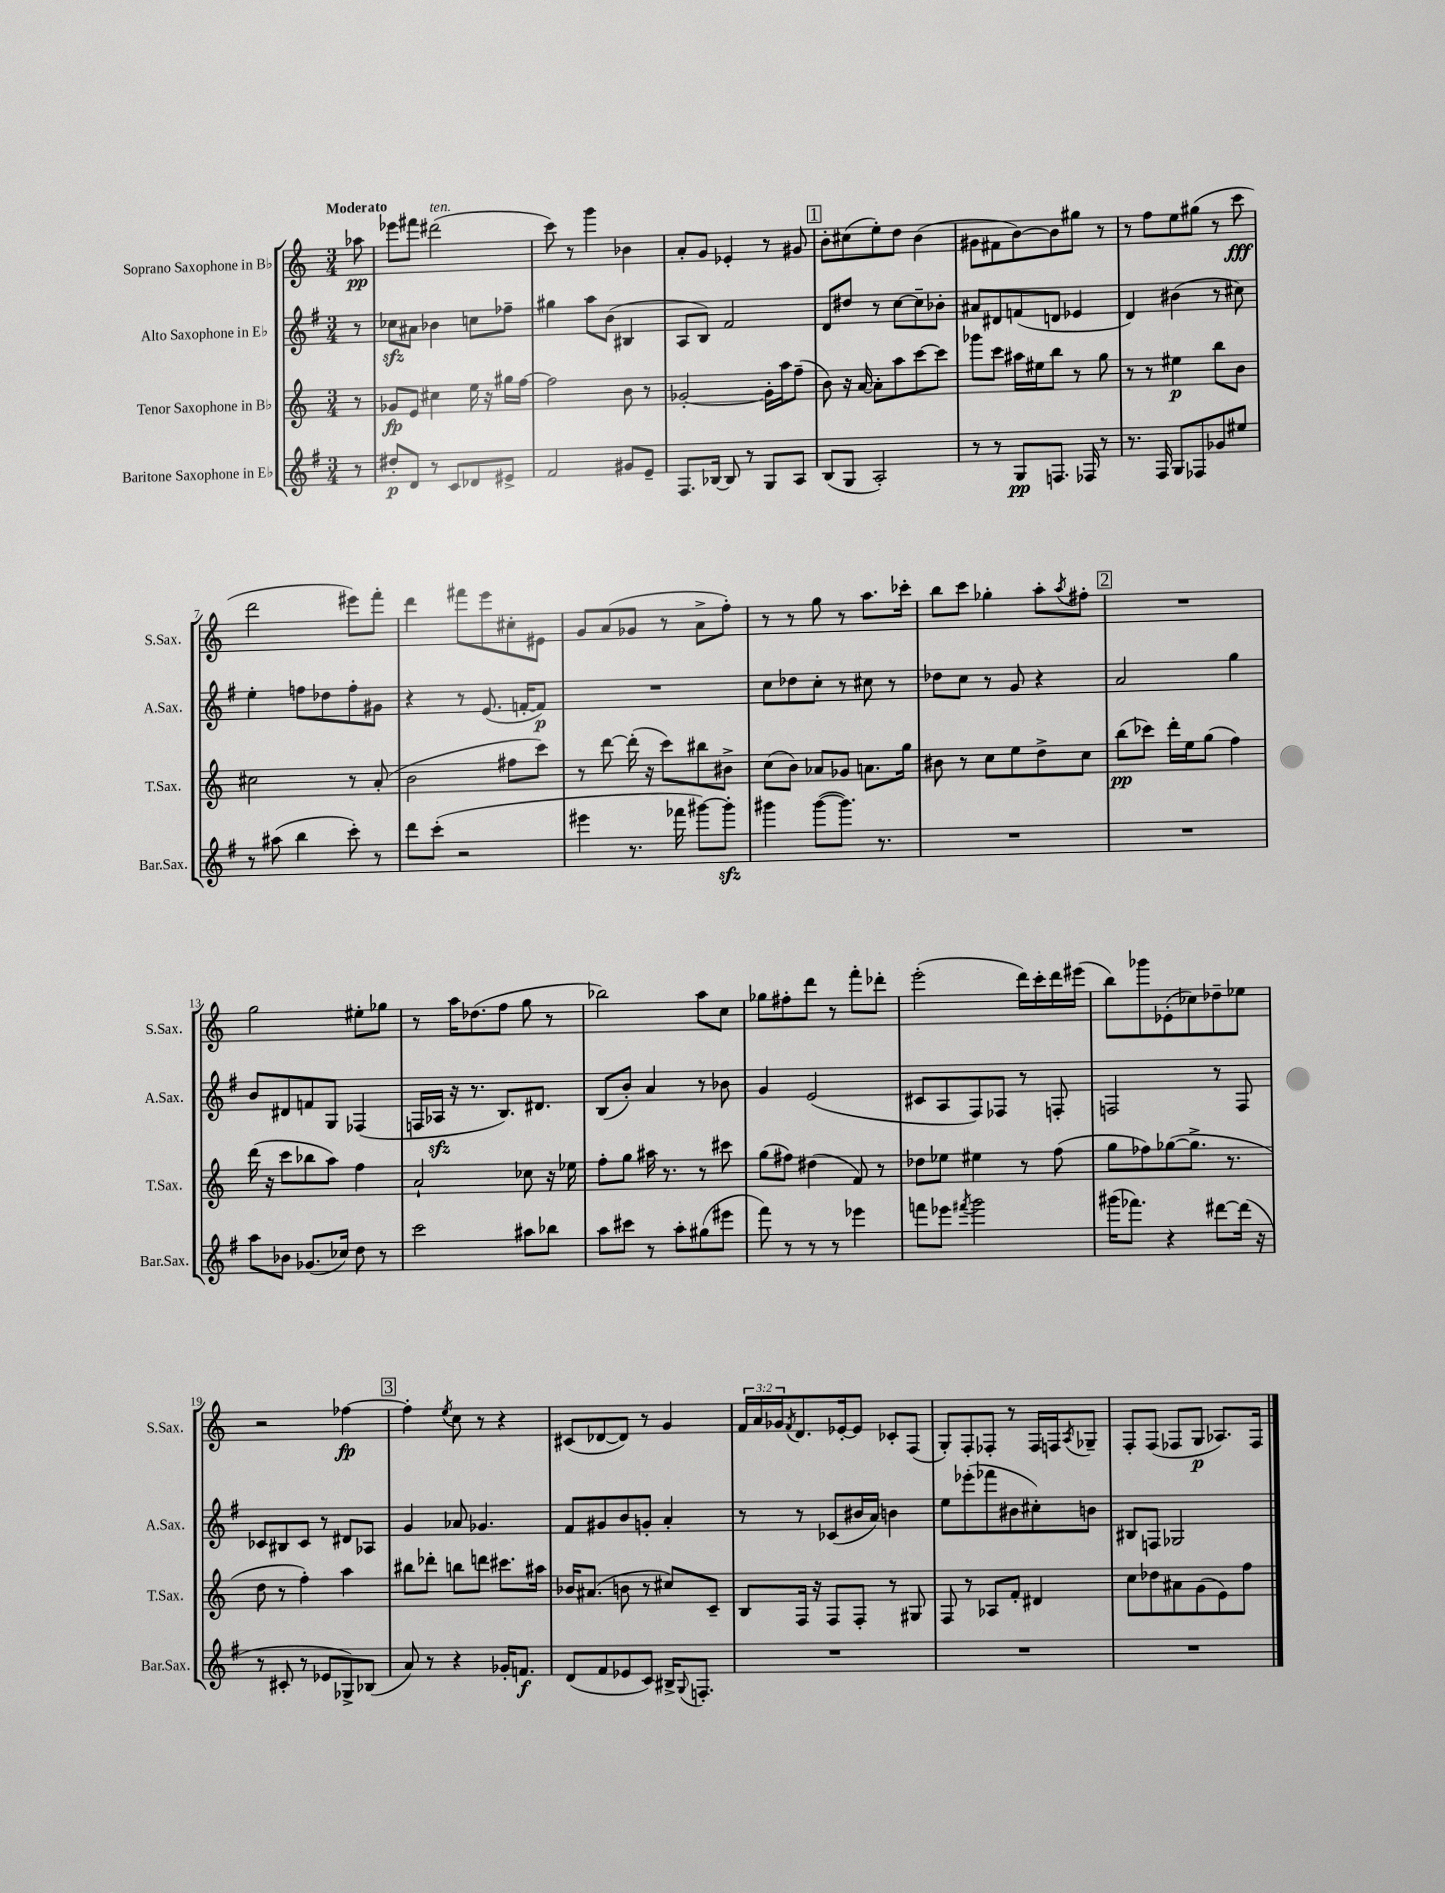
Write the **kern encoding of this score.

**kern	**kern	**kern	**kern
*staff4	*staff3	*staff2	*staff1
*clefG2	*clefG2	*clefG2	*clefG2
*k[f#]	*k[]	*k[f#]	*k[]
*M3/4	*M3/4	*M3/4	*M3/4
8r	8r	8r	8aa-\
=	=	=	=
8dd#'/L	8g-/L	8cc-\L	8eee-\L
8d/J	8e/J	8a#\J	8fff#\J
8r	4cc#\	4b-\	(2ddd#\
8c/L	.	.	.
8d-/	16ee\	8cc\L	.
.	16r	.	.
8e#^/J	16gg#\LL	8ff-~\J	.
.	[16ff\JJ	.	.
=	=	=	=
2f#/	2ff\]	4gg#\	8ccc\)
.	.	.	8r
.	.	8aa\L	4ggg\
.	.	(8b\J	.
8g#/L	8b\	4B#/	4b-\
8e~/J	8r	.	.
=	=	=	=
8.F#/L	[2g-'/	8A/L	8a'/L
.	.	8B/J)	8g/J
[16B-/Jk	.	.	.
8B-/]	.	2f#/	4e-'/
8r	.	.	.
8G/L	16g-'\]LL	.	8r
.	16aa\J	.	.
8A/J	(8ff~\J	.	8g#/
=	=	=	=
(8B/L	8b\)	8d/L	8b'\L
8G/J	16r	8dd#/J	(8cc#\
.	[16a/	.	.
2A'/)	8a'\]L	8r	8ee'\)
.	8aa\	[8cc\L	8dd\J
.	[8ccc\	8cc~\]	(4b\
.	8ccc\]J	8b-'\J	.
=	=	=	=
8r	8ggg-\L	8a#/L	8g#\L
8r	8ccc\J	8d#/	8f#\
8G/L	16aa#\LL	(8f/	[8b\)
.	16ee#\J	.	.
8.F/J	8bb\J	8d/J	8b\]
.	8r	4e-/	8gg#\J
16F-/	.	.	.
8r	8gg\	.	8r
=	=	=	=
8.r	8r	4d/)	8r
.	8r	.	8ff\L
16F#/	.	.	.
8G/L	4ee#\	(4b#\	8ee\
8F-/	.	.	(8gg#\J
8g-/	8bb\L	8r	8r
8ee#/J	8b\J	8cc#\)	8ccc\
=	=	=	=
8r	2cc#\	4ee'\	2ddd\
(8aa#\	.	.	.
4bb\	.	8ff\L	.
.	.	8dd-\	.
8ccc'\)	8r	8ff'\	8eee#\L)
8r	(8a'/	8g#\J	8fff'\J
=	=	=	=
8ddd\L	2b\	4r	4ddd\
(8ccc'\J	.	.	.
2r	.	8r	8fff#\L
.	.	(8.e/	8eee\
.	8ff#\L	.	8cc#'\
.	.	[16f'/LK	.
.	8ccc\J)	8f/]J)	8e#\J
=	=	=	=
4eee#\	8r	2.r	8g/L
.	[8ddd\	.	(8a/
8.r	(16ddd'\]	.	8g-/J
.	16r	.	.
.	8ccc\L)	.	8r
16fff-\	.	.	.
[8ggg#\L)	8bb#\	.	8a^\L
8ggg#'\]J	8b#^\J	.	8ff'\J)
=	=	=	=
4ggg#\	(8cc\L	8cc\L	8r
.	8b\J)	8dd-\	8r
([8ggg#\L	8a-/L	8cc'\J	8gg\
8.ggg#\]J)	8g-/J	8r	8r
.	8.a\L	8cc#\	8.aa\L
8.r	.	.	.
.	.	8r	.
.	16gg\Jk	.	16ccc-'\Jk
=	=	=	=
2.r	8b#\	8dd-\L	8bb\L
.	8r	8cc\J	8ccc\J
.	8cc\L	8r	4gg-'\
.	8ee\	8g/	.
.	8dd^\	4r	8aa'\L
.	.	.	8qaa/
.	8cc\J	.	8ff#'\J
=	=	=	=
2.r	(8bb\L	2a/	2.r
.	8ccc-\J)	.	.
.	16ddd'\LL	.	.
.	16ee\J	.	.
.	(8gg\J	.	.
.	4ff\)	4gg\	.
=	=	=	=
8aa\L	(16ddd\	8b/L	2gg\
.	16r	.	.
8b-\J	8ccc\L	8d#/	.
(8.g-/L	8bb-\	8f/	.
.	8aa\J)	8G/J	.
16cc-/Jk)	.	.	.
8dd\	4ff\	(4F-/	8ee#'\L
8r	.	.	8gg-\J
=	=	=	=
2ccc\	2a`/	16F/LL	8r
.	.	16A-/JJ	.
.	.	16r	16aa\LK
.	.	8.r	(8.dd-\
.	.	8.B/L)	8ff\J
8aa#\L	8cc-\	.	8gg\
.	.	8.d#/J	.
8bb-\J	16r	.	8r
.	16ee-\	.	.
=	=	=	=
8aa\L	8ff'\L	(8B/L	2bb-\)
8ccc#\J	8gg\J	8b'/J)	.
8r	16aa#\	4a/	.
.	8.r	.	.
8aa'\L	.	.	.
(8gg#\	8r	8r	8aa\L
8eee#\J	8ccc#\	8b-\	8cc\J
=	=	=	=
8fff#\)	(8gg\L	4g/	8gg-\L
8r	8ff#\J)	.	8ff#'\
8r	(4dd#\	(2e/	8ddd\J
8r	.	.	8r
4eee-\	8f/)	.	8fff'\L
.	8r	.	8ddd-'\J
=	=	=	=
8fff\L	8dd-\L	8c#/L	(2eee'\
8eee-\J	8ee-\J	8A/	.
8qfff#/	.	.	.
2ggg\	4ee#\	8F#/)	.
.	.	8F-/J	.
.	8r	8r	16ddd\LL)
.	.	.	16ccc'\
.	(8ff\	8F'/	16ddd\
.	.	.	(16eee#\JJ
=	=	=	=
(16ggg#\LK	8gg\L	2F/	8bb\L)
8.fff-\J)	.	.	.
.	8ff-\)	.	8ggg-\
4r	([8gg-\	.	(8e-'\
.	8.gg-^\]J	.	8cc-\)
[8ddd#\L	.	8r	8dd-~\
.	8.r	.	.
(16ddd#\]Jk	.	8F/	8ee-\J
16r	.	.	.
=	=	=	=
8r	8dd\	8c-/L	2r
8c#'/	8r	8B#/	.
8r	4ff'\)	8c-/J	.
8e-/L	.	8r	.
8G-^/)	4aa\	8d#/L	[4ff-\
(8B-/J	.	8A-/J	.
=	=	=	=
8a/)	8bb#\L	4g/	4ff-'\]
8r	8ddd-'\J	.	.
.	.	.	8qee/
4r	8bb\L	8a-/	8cc\
.	8ddd\J	4.g-/	8r
16g-'/LK	8.ccc#\L	.	4r
8.f/J	.	.	.
.	16aa#\Jk	.	.
=	=	=	=
(8d/L	16b-/LK	8f#/L	(8c#/L
.	(8.a#/J	.	.
8f#/	.	8g#/	[8d-/
8e-/	8b\	8b/	8d-/]J)
8c/J)	8r	8g'/J	8r
16B#^/LK	8cc#/L)	4a'/	4g/
8qqG/	.	.	.
8.F'/J	.	.	.
.	8c~/J	.	.
=	=	=	=
2.r	8B/L	8r	24f/LL
.	.	.	24a/
.	.	.	24g-/J
.	.	.	8qf/
.	16F/Jk	8r	8.d/
.	16r	.	.
.	8F/L	(8c-/L	.
.	.	.	[16e-'/k
.	8F'/J	16b#/L	8e-/]J
.	.	16a/JJ)	.
.	8r	4b\	8c-'/L
.	8G#/	.	(8F/J
=	=	=	=
2.r	8F/	8ee\L	8G'/L)
.	8r	(8eee-'\	8F'/
.	8A-/L	8fff-\	8F-'/J
.	8f'/J	8b#\	8r
.	4d#/	8cc#'\)	16F-/LL
.	.	.	16F/J
.	.	.	8qA/
.	.	8b\J	8G-~/J
=	=	=	=
2.r	8cc\L	8B#/L	8F'/L
.	8dd-\	8F/J	(8F/J
.	8a#\	2G-/	8F-/L
.	(8g\	.	8G/J
.	8e\)	.	8.A-/L)
.	8ff\J	.	.
.	.	.	16F-/Jk
==	==	==	==
*-	*-	*-	*-
